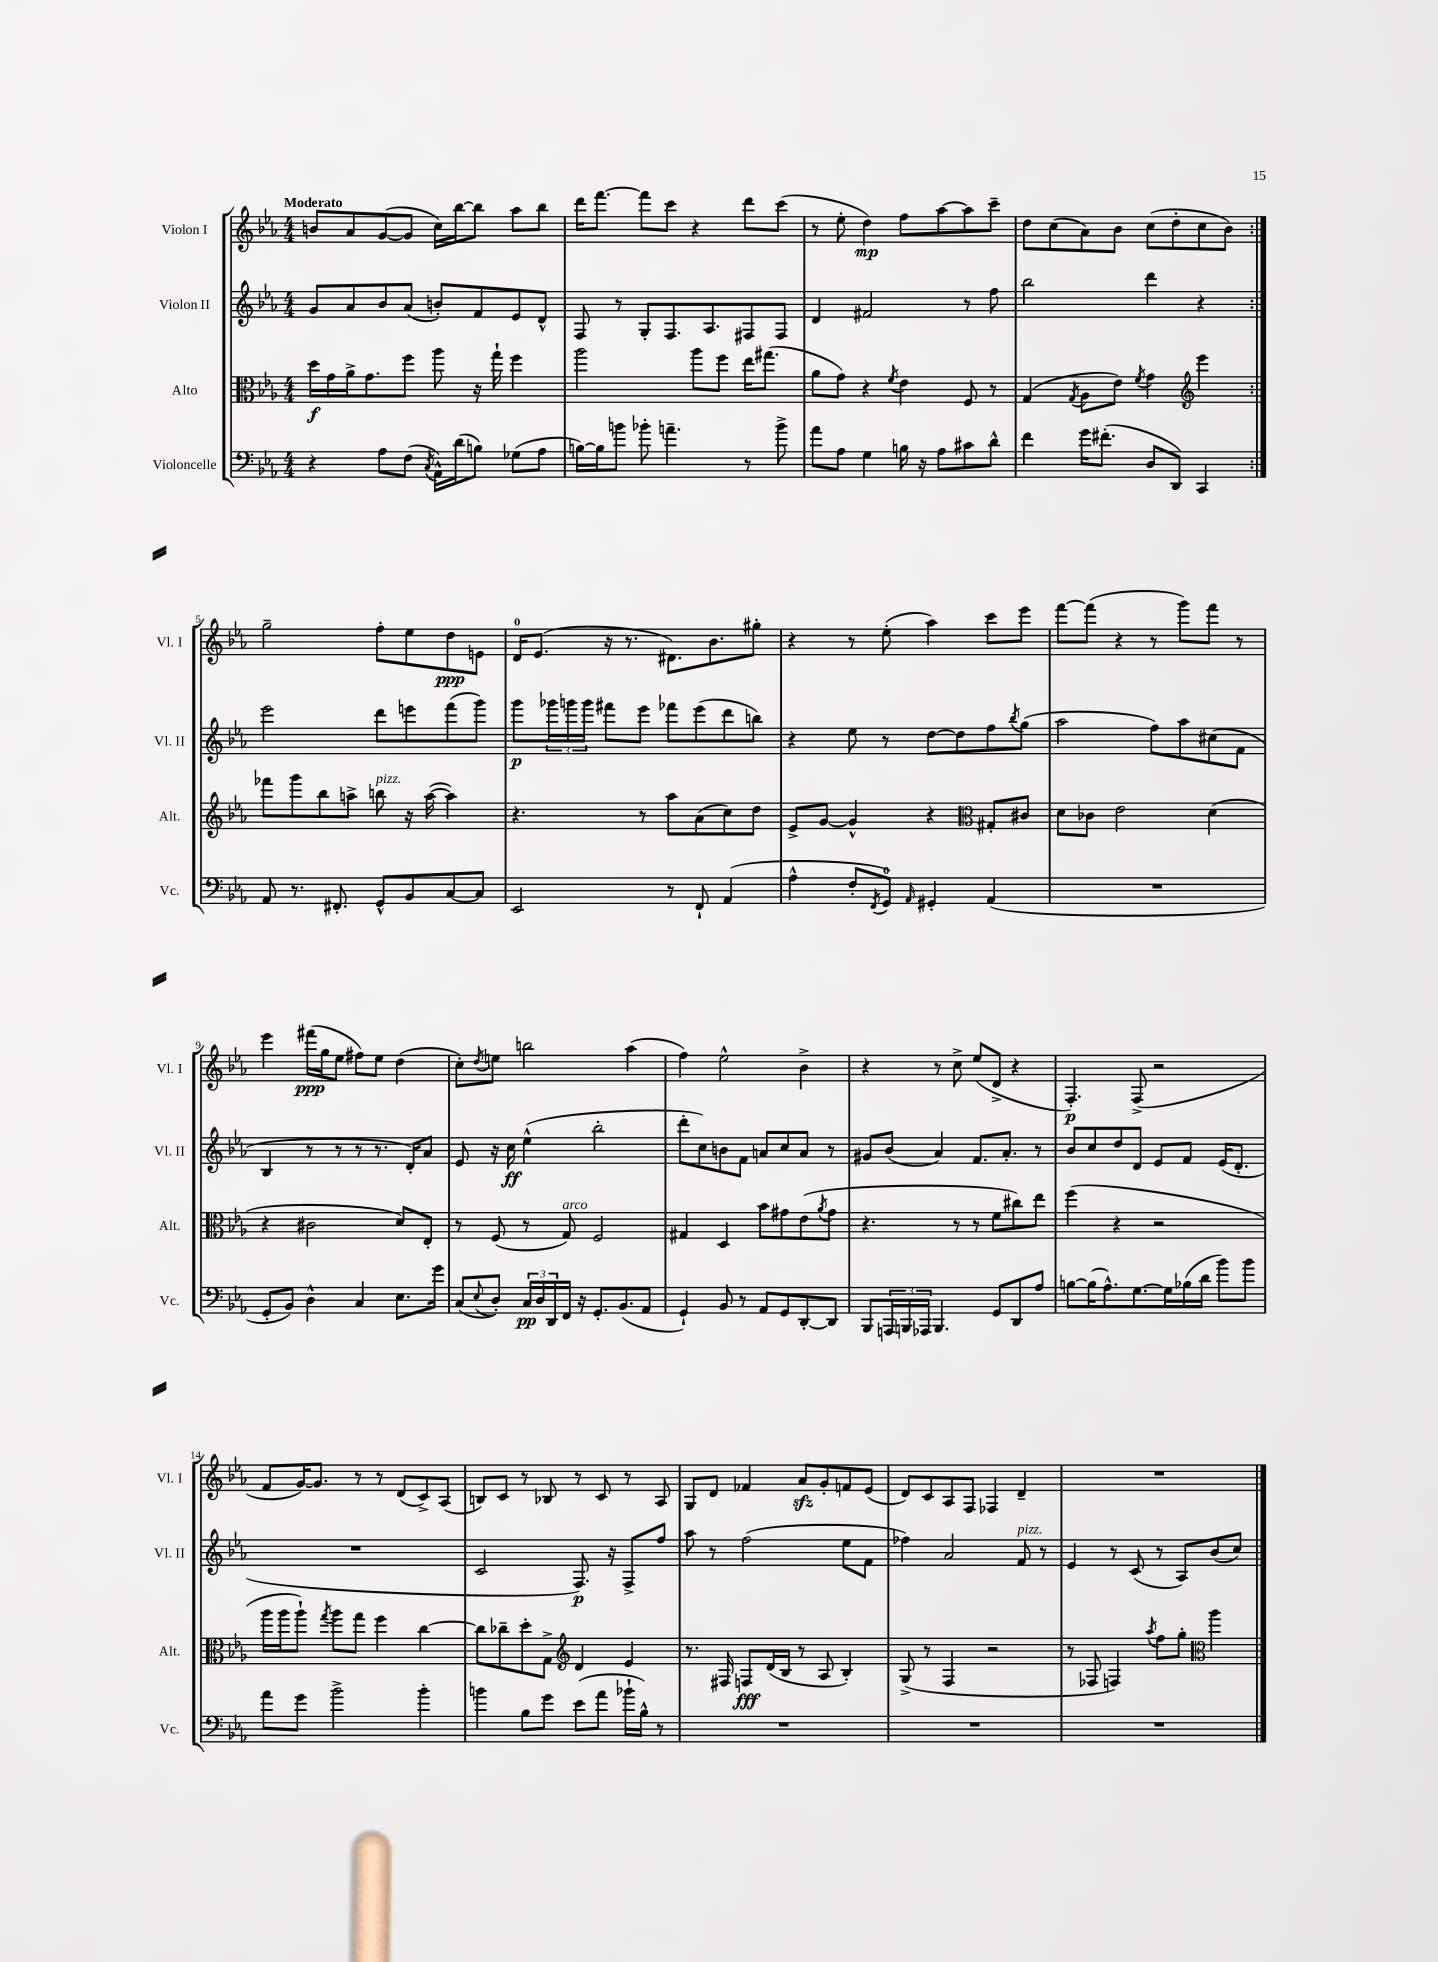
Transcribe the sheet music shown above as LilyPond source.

<<
\new StaffGroup <<
\new Staff = "s0" \with { instrumentName = "Violon I" shortInstrumentName = "Vl. I" } {
    \clef treble \key ees \major \numericTimeSignature \time 4/4 \tempo "Moderato"
    \repeat volta 2 { b'8 aes'8 g'8~( g'8 c''16) bes''16~ bes''8 aes''8 bes''8 |
    d'''16 f'''8.~ f'''8 c'''8 r4 d'''8 c'''8( |
    r8 ees''8-. d''4\mp) f''8 aes''8~ aes''8 c'''8-- |
    d''8 c''8( aes'8) bes'8 c''8( d''8-. c''8 bes'8) | }
    g''2-- f''8-. ees''8 d''8\ppp e'8 |
    d'16-0 ees'8.( r16 r8. dis'8.) bes'8. gis''8-. |
    r4 r8 ees''8-.( aes''4) c'''8 ees'''8 |
    f'''8~ f'''8( r4 r8 g'''8) f'''8 r8 |
    ees'''4 fis'''16\ppp( g''16 ees''8 fis''8) ees''8 d''4( |
    c''8-.) \acciaccatura { d''8 } e''8 b''2 aes''4( |
    f''4) ees''2-^ bes'4-> |
    r4 r8 c''8-> ees''8( d'8-> r4 |
    f4.-.\p) f8->( r2 |
    f'8 g'16~) g'8. r8 r8 d'8( c'8->) aes8( |
    b8) c'8 r8 bes8 r8 c'8 r8 aes8 |
    g8 d'8 fes'4 aes'8\sfz g'8-. f'8 ees'8( |
    d'8) c'8 aes8 f8 fes4 d'4-- |
    R1 \bar "|." |
}
\new Staff = "s1" \with { instrumentName = "Violon II" shortInstrumentName = "Vl. II" } {
    \clef treble \key ees \major \numericTimeSignature \time 4/4
    \repeat volta 2 { g'8 aes'8 bes'8 aes'8( b'8-.) f'8 ees'8 d'8-^ |
    f8 r8 g8-. f8. aes8. fis8 fis8 |
    d'4 fis'2 r8 f''8 |
    bes''2 d'''4 r4 | }
    ees'''2 d'''8 e'''8 f'''8( g'''8) |
    g'''8\p \tuplet 3/2 { ges'''16 g'''16 g'''16 } fis'''8 ees'''8 fes'''8 ees'''8( d'''8 b''8) |
    r4 ees''8 r8 d''8~ d''8 f''8 \acciaccatura { bes''8 } g''8( |
    aes''2 f''8) aes''8 cis''8( f'8 |
    bes4 r8 r8 r8 r8. d'16-.) aes'8 |
    ees'8 r16 c''16\ff ees''4-^( bes''2-. |
    d'''8-. c''8) b'8 f'8 a'8 c''8 a'8 r8 |
    gis'8 bes'8( aes'4) f'8. aes'8.-. r8 |
    bes'8 c''8 d''8 d'8 ees'8 f'8 ees'16( d'8.-. |
    R1 |
    c'2 f8.\p) r16 f8-> f''8 |
    aes''8 r8 f''2( ees''8 f'8 |
    fes''4) aes'2 f'8^\markup { \italic "pizz." } r8 |
    ees'4 r8 c'8( r8 aes8) bes'8( c''8) \bar "|." |
}
\new Staff = "s2" \with { instrumentName = "Alto" shortInstrumentName = "Alt." } {
    \clef alto \key ees \major \numericTimeSignature \time 4/4
    \repeat volta 2 { d''16\f g'16 aes'16-> g'8. f''8 aes''8 r16 g''16-! f''4 |
    aes''2 aes''8 f''8 ees''16 gis''8.( |
    aes'8 g'8) r4 \acciaccatura { f'8 } ees'4 f8 r8 |
    g4( \acciaccatura { g8 } aes8 ees'8) \acciaccatura { f'8 } g'4 \clef treble ees'''4 | }
    fes'''8 g'''8 bes''8 a''8-> b''8^\markup { \italic "pizz." } r16 a''16~( a''4) |
    r4. r8 aes''8 aes'8( c''8) d''8 |
    ees'8-> g'8~ g'4-^ r4 \clef alto gis8-. cis'8 |
    d'8 ces'8 ees'2 d'4( |
    r4 cis'2 d'8) ees8-. |
    r8 f8( r8 g8^\markup { \italic "arco" }) f2 |
    gis4 d4 bes'8 gis'8 ees'8( \acciaccatura { aes'8 } gis'8 |
    r4. r8 r8 f'8 cis''8) ees''8 |
    f''4( r4 r2 |
    aes''16 aes''16 aes''8-!) \acciaccatura { g''8 } aes''8 g''8 f''4 c''4~ |
    c''8 ces''8-- d''8-. g8-> \clef treble d'4 ees'4 |
    r8. fis16 f8\fff d'16( bes16 r8 aes8 bes4-.) |
    g8->( r8 f4 r2 |
    r8 fes8 f4) \acciaccatura { aes''8 } f''8 g''8-. \clef alto aes''4 \bar "|." |
}
\new Staff = "s3" \with { instrumentName = "Violoncelle" shortInstrumentName = "Vc." } {
    \clef bass \key ees \major \numericTimeSignature \time 4/4
    \repeat volta 2 { r4 aes8 f8( \acciaccatura { c8 } aes,16-^) d'16( b8) ges8( aes8 |
    b16~) b16 b'8 bes'8-. a'4.-- r8 bes'8-> |
    aes'8 aes8 g4 b16 r16 aes8 cis'8 d'8-^ |
    f'4 g'16 fis'8.-.( d8 d,8) c,4 | }
    aes,8 r8. fis,8.-. g,8-^ bes,8 c8~ c8 |
    ees,2 r8 f,8-! aes,4( |
    aes4-^ f8-. \acciaccatura { f,8 } g,8-0) \grace { aes,16 } gis,4-. aes,4( |
    R1 |
    g,8-. bes,8) d4-^ c4 ees8. g'16 |
    c8( \appoggiatura { ees8 } d8-.) \tuplet 3/2 { c16\pp d16 d,16 } f,16 r16 g,8.-. bes,8.( aes,8 |
    g,4-!) bes,8 r8 aes,8 g,8 d,8~-. d,8 |
    bes,,8 \tuplet 3/2 { a,,16 b,,16 aes,,16 } b,,4. g,8 d,8 aes8 |
    b8~ b16( aes8.-^) g8.~ g16 bes16( d'16 bes'8) bes'8 |
    aes'8 g'8 bes'2-> bes'4-. |
    b'4 bes8 g'8 ees'8( aes'8 bes'16-! bes16-^) r8 |
    R1 |
    R1 |
    R1 \bar "|." |
}
>>
>>
